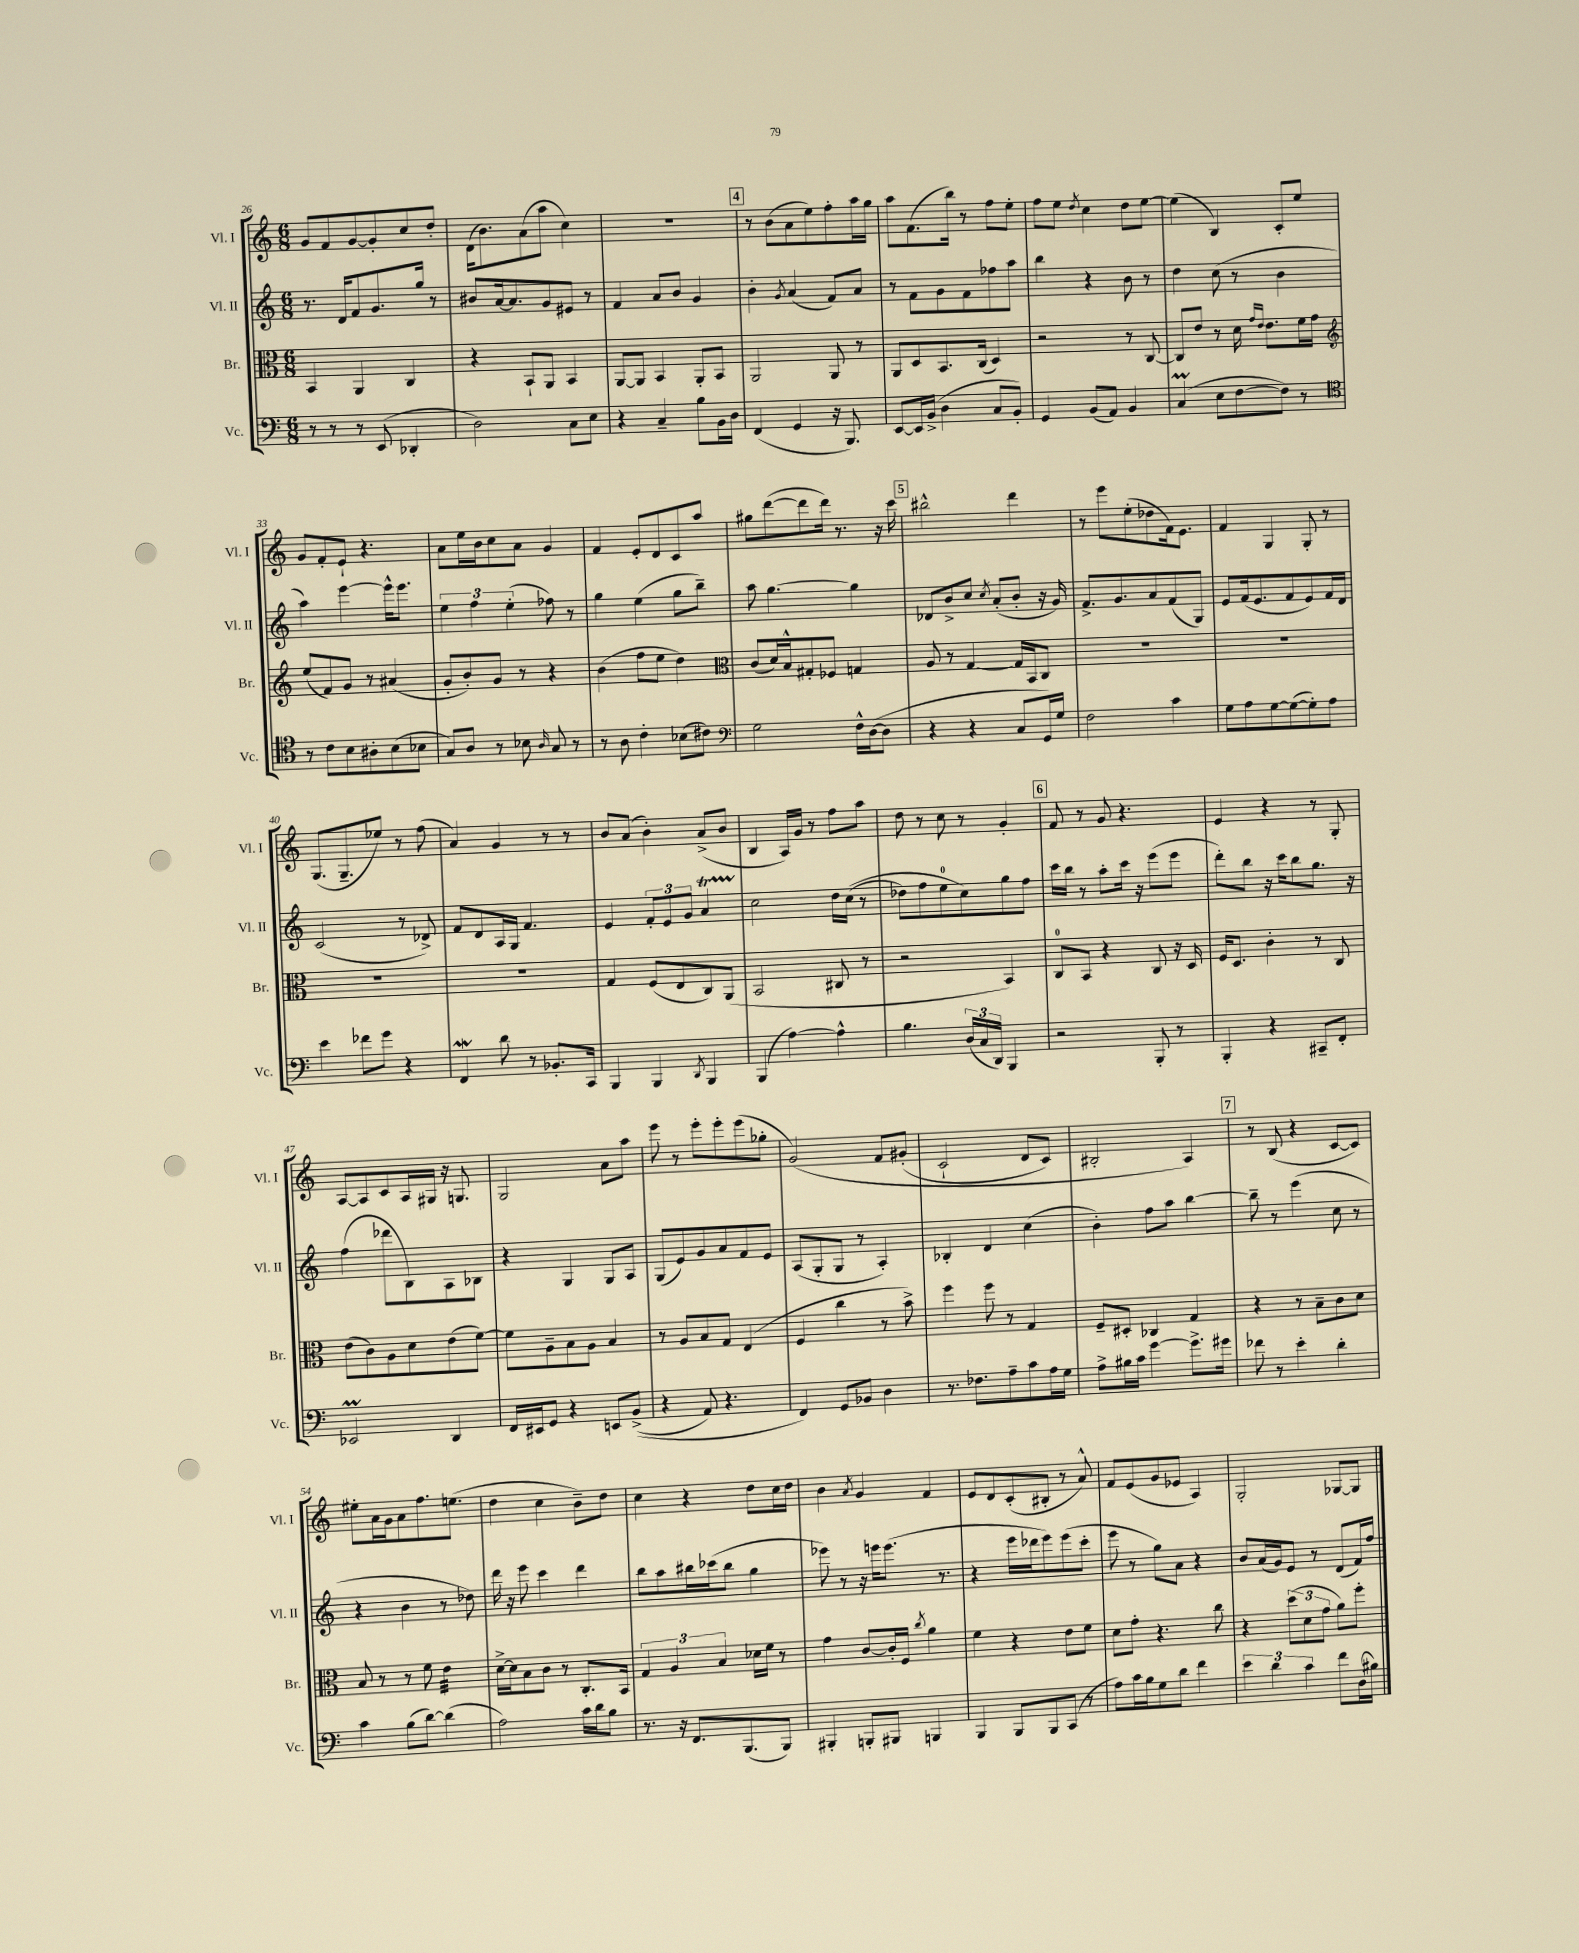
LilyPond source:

<<
\new StaffGroup <<
\new Staff = "s0" \with { instrumentName = "Vl. I" shortInstrumentName = "Vl. I" } {
    \clef treble \key c \major \numericTimeSignature \time 6/8
    \autoBeamOff g'8[ f'8 g'8~ g'8-. c''8 d''8]-. |
    d'16[( b'8.) a'8( a''8] c''4) |
    R2. |
    \mark \markup { \box "4" } r8 b'8[( a'8 e''8) f''8-. a''16 g''16] |
    a''8[ f'8.( b''16]) r8 f''8[ e''8]-. |
    f''8[ e''8] \acciaccatura { d''8 } c''4 d''8[ e''8]~ |
    e''4( b4) c'8[-. e''8] |
    g'8[ f'8-. e'8]-! r4. |
    a'8[ e''16 b'16 c''8 a'8] g'4 |
    f'4 e'8[-. d'8 c'8 a''8] |
    gis''8[ d'''8~( d'''8 d'''16]) r8. r16 c'''16 |
    \mark \markup { \box "5" } bis''2-^ d'''4 |
    r8 e'''8[ e''8-.( des''8 f'16) e'8.] |
    f'4 g4 g8-. r8 |
    g8.[( g8.-- ees''8]) r8 f''8( |
    a'4) g'4 r8 r8 |
    b'8[ a'8]( b'4-.) a'8[->( b'8] |
    b4 a16[) g'16] r8 f''8[ a''8] |
    d''8 r8 c''8 r8 g'4-. |
    \mark \markup { \box "6" } f'8 r8 g'8 r4. |
    e'4 r4 r8 g8-. |
    a8[~ a8 c'8 a16 gis16] r16 g8. |
    g2 a'8[ a''8] |
    e'''8 r8 e'''8[-. e'''8-. e'''8( ges''8]-. |
    g'2)\( f'8[ gis'8]-.( |
    c'2-! d'8[ c'8]) |
    bis2-. a4\) |
    \mark \markup { \box "7" } r8 b8( r4 c'8[~ c'8]) |
    eis''8[-. a'16 g'16 a'8 f''8. e''8.]( |
    d''4 c''4 b'8[--) d''8] |
    c''4 r4 d''8[ c''16 d''16] |
    b'4 \acciaccatura { a'8 } g'4 f'4 |
    e'8[ d'8 c'8-.( bis8]-. r8 a'8-^) |
    f'8[ e'8( g'8 ees'8] a4) |
    g2-. ges8[~ ges8] \bar "|." |
}
\new Staff = "s1" \with { instrumentName = "Vl. II" shortInstrumentName = "Vl. II" } {
    \clef treble \key c \major \numericTimeSignature \time 6/8
    \autoBeamOff r8. d'16[ f'8 g'8. g''16] r8 |
    bis'8[ a'16~ a'8. g'8 eis'8] r8 |
    f'4 a'8[ b'8] g'4 |
    \mark \markup { \box "4" } b'4-. \acciaccatura { g'8 } a'4( f'8[) a'8] |
    r8 f'8[ g'8 f'8 fes''8 a''8] |
    b''4 r4 b'8 r8 |
    d''4 c''8( r8 b'4 |
    a''4) e'''4~ e'''16[-^ e'''8.] |
    \tuplet 3/2 { e''4 f''4 e''4-.( } fes''8) r8 |
    g''4 e''4( g''8[ b''8]--) |
    a''8 g''4.~ g''4 |
    \mark \markup { \box "5" } des'8[ b'8-> c''8] \acciaccatura { c''8 } a'8[-.( b'8]-. r16 g'16) |
    f'8.[-> g'8. a'8 f'8( g8]) |
    e'8[ f'16( e'8. f'8 e'8) f'16 d'16] |
    c'2( r8 des'8->) |
    f'8[ d'8 a16 g16] f'4. |
    e'4 \tuplet 3/2 { f'8[-. e'8 g'8] } a'4\startTrillSpan |
    c''2\stopTrillSpan d''16[ c''16](\( r8 |
    des''8[) f''8 e''8-0 c''8\) g''8 f''8] |
    \mark \markup { \box "6" } c'''16[ b''16] r8 a''8[-. c'''16] r16 e'''8[( e'''8] |
    d'''8[-.) b''8] r16 c'''16[ b''8 g''8.] r16 |
    f''4( des'''8[ b8) a8 bes8] |
    r4 g4 g8[ a8] |
    g8[( e'8) g'8 a'8 f'8 e'8] |
    a8[( g8-. g8] r8 a4-.) |
    bes4-. d'4 c''4( |
    b'4-.) f''8[ a''8] b''4~ |
    \mark \markup { \box "7" } b''8-- r8 e'''4( c''8 r8 |
    r4 b'4 r8 des''8) |
    d'''16 r16 e'''8 c'''4 d'''4 |
    b''8[ a''8 bis''16 ces'''16( bis''8] g''4 |
    ees'''8) r8 r16 e'''16[ e'''8.]( r8. |
    r4 e'''16[ des'''16 e'''8) e'''8( c'''8]-. |
    e'''8 r8 g''8[) a'8] r4 |
    b'8[ a'16( g'16) e'8] r8 d'8[( f'16) f''16] \bar "|." |
}
\new Staff = "s2" \with { instrumentName = "Br." shortInstrumentName = "Br." } {
    \clef alto \key c \major \numericTimeSignature \time 6/8
    \autoBeamOff b,4 a,4 c4 |
    r4 b,8[-! a,8] b,4 |
    a,8[~ a,8] b,4 a,8[-. b,8] |
    \mark \markup { \box "4" } a,2 a,8 r8 |
    a,8[ d8 b,8. c16]( d4) |
    r2 r8 c8~ |
    c8[ e'8] r8 d'16 \grace { g'16[ e'16] } e'8.[ f'16 g'16] |
    \clef treble e''8[( f'8) g'8] r8 ais'4( |
    g'8[-. b'8-.) g'8] r8 r4 |
    b'4( f''8[ e''8] d''4) |
    \clef alto c'8[( d'16) b16-^ gis8-. fes8] g4 |
    \mark \markup { \box "5" } a8 r8 g4~ g16[ b,16 c8] |
    R2. |
    R2. |
    R2. |
    R2. |
    g4 f8[( e8 c8) a,8]( |
    b,2 cis8 r8 |
    r2 b,4) |
    \mark \markup { \box "6" } c8[-0 b,8] r4 c8 r16 d16 |
    f16[ d8.] c'4-. r8 c8 |
    e'8[( c'8) a8 d'8 e'8( f'8]~) |
    f'8[ a8-- b8 a8] b4 |
    r8 a8[ b8 g8] e4( |
    f4 c''4 r8 b'8->) |
    f''4 f''8 r8 g4 |
    f8[-- dis8]-. ces4 g4 |
    \mark \markup { \box "7" } r4 r8 b8[-- c'8 d'8] |
    b8 r8 r8 f'8 e'4:32 |
    d'16[~-> d'16 b8 c'8] r8 c8.[-. b,16] |
    \tuplet 3/2 { g4 a4 b4 } des'16[ f'16] r8 |
    g'4 c'8[~ c'16-. f16] \acciaccatura { c''8 } a'4 |
    f'4 r4 e'8[ f'8] |
    d'8[ g'8]-. r4. c''8 |
    r4 \tuplet 3/2 { d''8[( d'8 g'8] } a'8[) f''8]-. \bar "|." |
}
\new Staff = "s3" \with { instrumentName = "Vc." shortInstrumentName = "Vc." } {
    \clef bass \key c \major \numericTimeSignature \time 6/8
    \autoBeamOff r8 r8 r8 e,8( des,4-. |
    d2) c8[ e8] |
    r4 c4-- b8[ b,16 d16] |
    \mark \markup { \box "4" } f,4( g,4 r16 b,,8.) |
    e,8[~ e,16 b,16]->( d4 c8[ b,8]-.) |
    g,4 b,8[( a,8]) b,4 |
    c4\prall( e8[ f8~ f8]) r8 |
    \clef tenor r8 c'8[ b8 ais8-. b8( bes8] |
    g8[) a8] r8 bes8 \grace { a16 } g8 r8 |
    r8 a8 c'4-. bes8[( cis'8]) |
    \clef bass g2 f16[-^ d16~( d8] |
    \mark \markup { \box "5" } r4 r4 c8[ g,16) g16] |
    f2 c'4 |
    g8[ a8 g8~ g8~( g8-.) a8] |
    e'4 fes'8[ g'8] r4 |
    f,4\mordent d'8 r8 bes,8.[-. c,16] |
    b,,4 b,,4 \acciaccatura { d,8 } b,,4 |
    b,,4( a4~) a4-^ |
    b4. \tuplet 3/2 { d16[( c16 d,16]) } b,,4 |
    \mark \markup { \box "6" } r2 b,,8-. r8 |
    b,,4-. r4 cis,8[-- f,8]-. |
    ees,2\prall d,4 |
    f,16[ eis,16 g,8] r4 e,8[ b,8]->(\( |
    r4 a,8) r4. |
    f,4\) g,8[ bes,8] d4 |
    r8. fes8.[ a8-- c'8 a16 g16] |
    a8[-> bis16 c'16] g'4~ g'8.[-> gis'16] |
    \mark \markup { \box "7" } fes'8 r8 e'4-. d'4-. |
    c'4 b8[( d'8]~) d'4( |
    a2) c'16[ d'16 b8] |
    r8. r16 f,8.[ b,,8.( b,,8]) |
    bis,,4-. b,,8[-. bis,,8] b,,4 |
    b,,4 b,,8[ b,,8 c,8]( r8 |
    a8[) c'16 b16 g8 d'8] f'4 |
    \tuplet 3/2 { e'4 d'4 c'4 } f'8[ d16( bis16]) \bar "|." |
}
>>
>>
\layout { \context { \Score currentBarNumber = #26 } }
